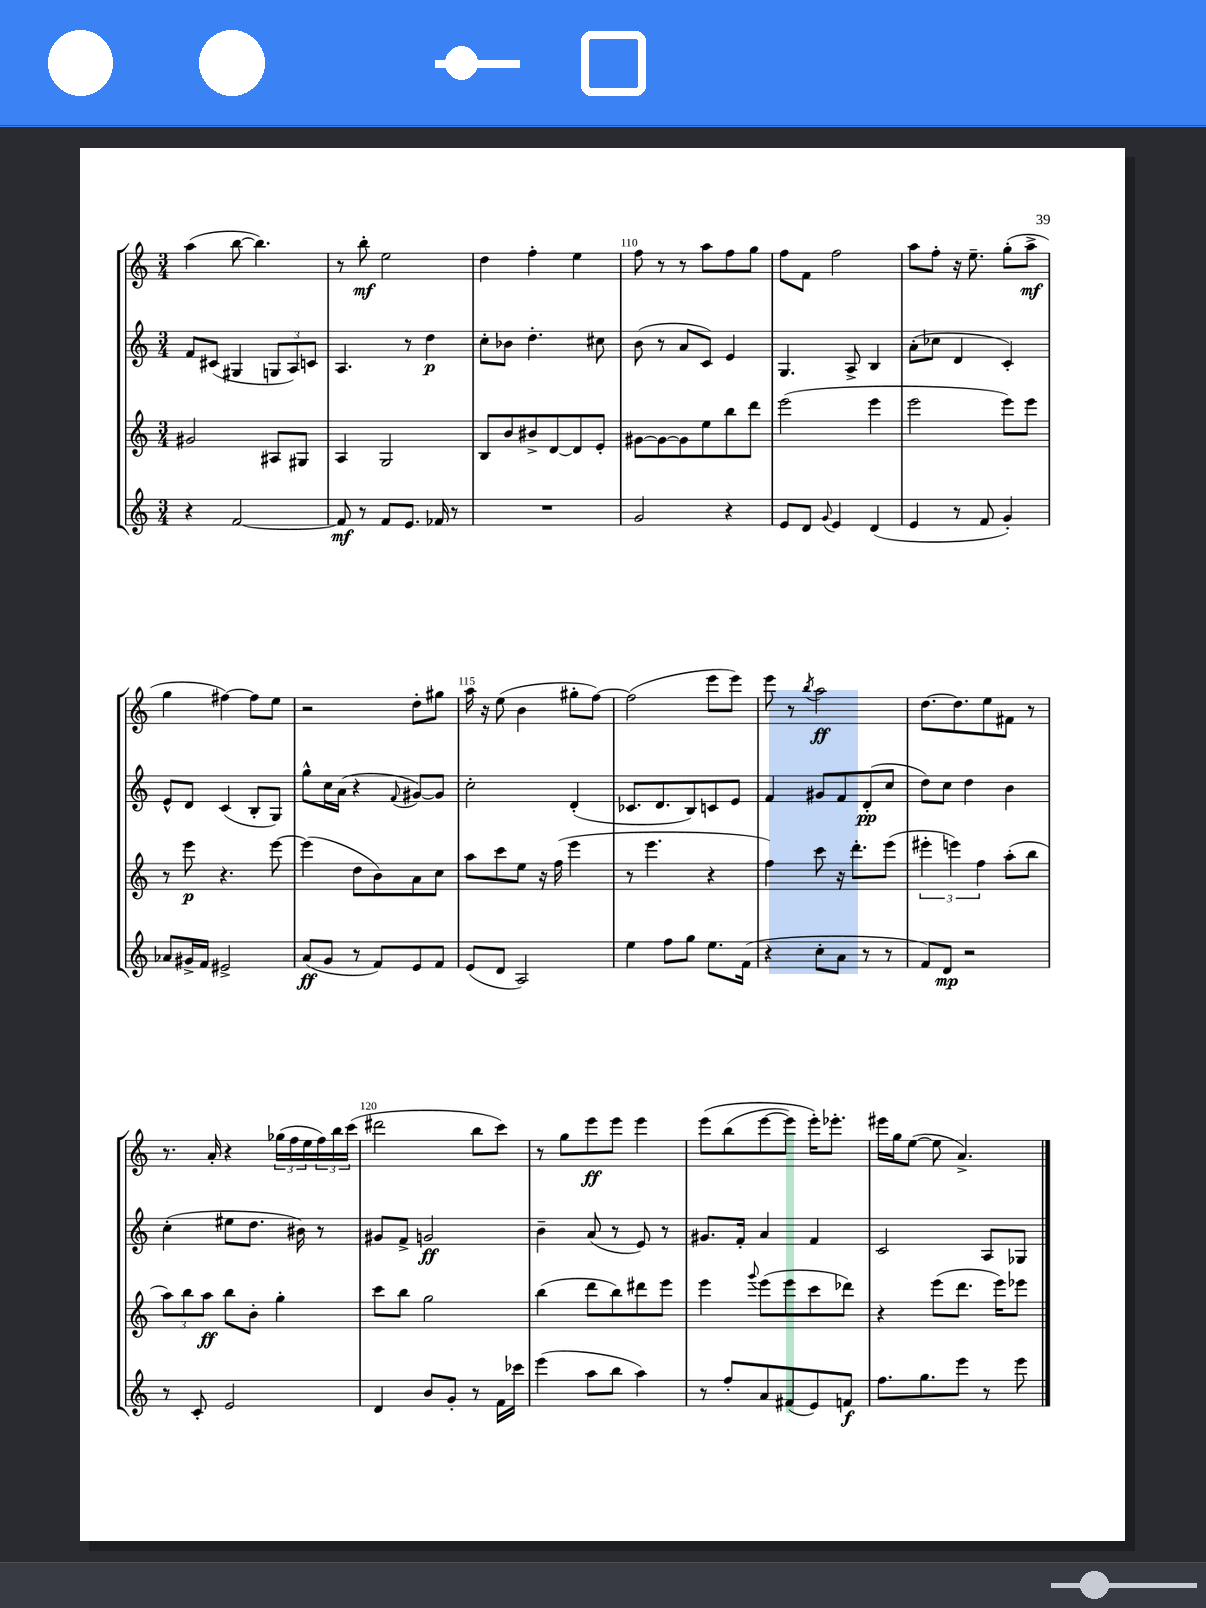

**kern	**kern	**kern	**kern
*staff4	*staff3	*staff2	*staff1
*clefG2	*clefG2	*clefG2	*clefG2
*k[]	*k[]	*k[]	*k[]
*M3/4	*M3/4	*M3/4	*M3/4
4r	2g#	8f	(4aa
.	.	(8c#	.
[2f	.	4G#	[8bb
.	.	.	4.bb])
.	8A#	12G	.
.	.	12A)	.
.	8G#	.	.
.	.	12c	.
=	=	=	=
8f]	4A	4.A	8r
8r	.	.	8bb'
8f	2G	.	2ee
8.e	.	8r	.
.	.	4dd	.
16f-	.	.	.
8r	.	.	.
=	=	=	=
2.r	8B	8cc'	4dd
.	8b	8b-	.
.	8b#^	4.dd'	4ff'
.	[8d	.	.
.	8d]	.	4ee
.	8e'	8cc#	.
=	=	=	=
2g	[8g#	(8b	8ff
.	8g#_	8r	8r
.	8g#]	8a	8r
.	8ee	8c)	8aa
4r	8bb	4e	8ff
.	8ddd	.	8gg
=	=	=	=
8e	(2eee	4.G	8ff
8d	.	.	8f
8qqg	.	.	.
4e	.	.	2ff
.	.	8A^	.
(4d	4eee	4B	.
=	=	=	=
4e	2eee	(8a'	8aa
.	.	8cc-	8ff'
8r	.	4d	16r
.	.	.	8.ee~
8f	.	.	.
4g')	8eee)	4c')	(8gg'
.	8eee	.	8aa^
=	=	=	=
8a-	8r	8e^^	4gg
16g#^	8eee	8d	.
16f	.	.	.
2e#^	4.r	(4c	[4ff#)
.	.	8B'	8ff#]
.	[8eee	8G)	8ee
=	=	=	=
(8a	(4eee]	8gg^^	2r
8g	.	16cc	.
.	.	(16a	.
8r	8dd	4r	.
8f)	8b)	.	.
.	.	8qqf	.
8e	8a	[8g#)	8dd'
8f	8cc	8g#]	8gg#
=	=	=	=
(8e	8aa	2cc'	16aa
.	.	.	16r
8d	8ccc	.	(8ee
2A)	8ee	.	4b
.	16r	.	.
.	(16ff	.	.
.	4eee	(4d'	8gg#'
.	.	.	[8ff)
=	=	=	=
4ee	8r	8.c-	(2ff]
.	4.eee	.	.
.	.	8.d	.
8ff	.	.	.
8gg	.	8B)	.
8.ee	4r	8c	8eee
.	.	8e	8eee)
(16f	.	.	.
=	=	=	=
4r	4ff)	4f	8eee
.	.	.	8r
.	.	.	8qbb
8cc'	8ccc	8g#	2aa
8a	16r	8f	.
.	8.ddd'	.	.
8r	.	(8d'	.
8r	(8eee	8cc	.
=	=	=	=
8f)	6eee#'	8dd)	[8.dd
8d	.	8cc	.
.	6eee)	.	.
.	.	.	8.dd]
2r	.	4dd	.
.	6ff	.	.
.	.	.	8ee
.	(8aa'	4b	8f#
.	8bb	.	8r
=	=	=	=
8r	12aa)	(4cc'	8.r
.	12bb	.	.
8c'	.	.	.
.	12aa	.	.
.	.	.	16a'
2e	8bb	8ee#	4r
.	8b'	8.dd	.
.	4gg'	.	(24gg-
.	.	.	24ff
.	.	16b#)	.
.	.	.	24ee
.	.	8r	24ff)
.	.	.	24bb
.	.	.	(24ccc
=	=	=	=
4d	8ccc	8g#	2ddd#
.	8bb	8f^	.
8b	2gg	2g	.
8g'	.	.	.
8r	.	.	8bb
16f	.	.	8ccc)
16ccc-	.	.	.
=	=	=	=
(4eee	(4bb	4b~	8r
.	.	.	8gg
8aa	8ddd	(8a	8eee
8bb	8bb)	8r	8eee
4aa)	8ddd#	8e)	4eee
.	8eee	8r	.
=	=	=	=
8r	4eee	8.g#	&(8eee
8ff'	.	.	(8bb
.	.	16f'	.
.	8qqggg	.	.
8a	(8eee	4a	[8eee
(8f#	8eee	.	8eee])
8e)	8ccc	4f	16eee'&)
.	.	.	8.eee-'
8f	8ddd-)	.	.
=	=	=	=
8.ff	4r	2c	16eee#
.	.	.	16gg
.	.	.	([8ee
8.gg	.	.	.
.	(8eee	.	8ee]
8eee	8.ddd	.	4.a^)
8r	.	8A	.
.	16eee)	.	.
8eee	8eee-	8G-	.
==	==	==	==
*-	*-	*-	*-
